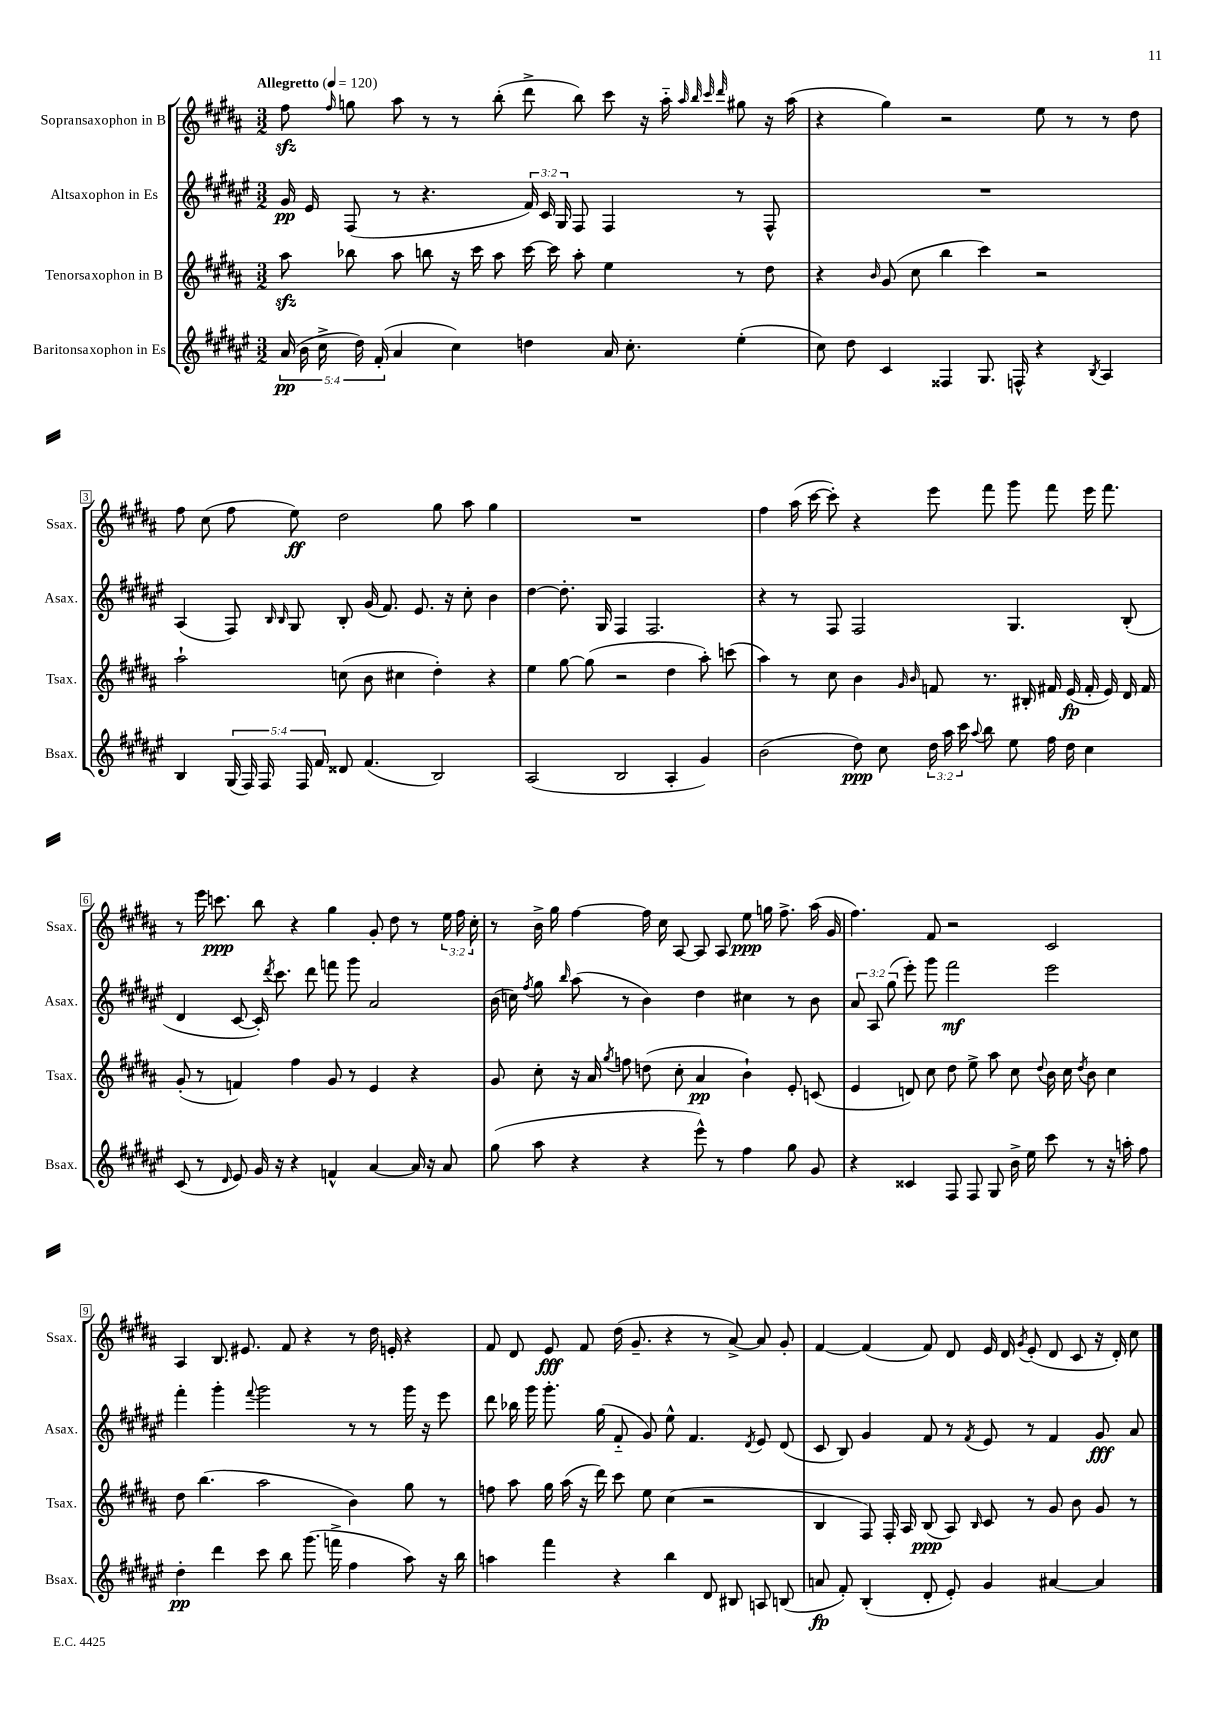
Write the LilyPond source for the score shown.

<<
\new StaffGroup <<
\new Staff = "s0" \with { instrumentName = "Sopransaxophon in B" shortInstrumentName = "Ssax." } {
    \clef treble \key b \major \numericTimeSignature \time 3/2 \override Staff.TupletNumber.text = #tuplet-number::calc-fraction-text \tempo "Allegretto" 4 = 120
    \autoBeamOff fis''8\sfz \grace { fis''16 } g''8 ais''8 r8 r8 b''8-.( dis'''8-> b''8) cis'''8 r16 ais''16-_ \grace { ais''32 b''32 cis'''32 dis'''32 } gis''8 r16 ais''16( |
    r4 gis''4) r2 e''8 r8 r8 dis''8 |
    fis''8 cis''8( fis''8 e''8\ff) dis''2 gis''8 ais''8 gis''4 |
    R1. |
    fis''4 ais''16( cis'''16~ cis'''8-.) r4 e'''8 fis'''8 gis'''8 fis'''8 e'''16 fis'''8. |
    r8 e'''16 c'''8.\ppp b''8 r4 gis''4 gis'8-. dis''8 r8 \tuplet 3/2 { e''16 fis''16 cis''16-. } |
    r8 b'16-> gis''16 fis''4~ fis''16 cis''16 ais8~ ais8 ais8 e''8\ppp g''16 fis''8.-> ais''16( gis'16 |
    fis''4.) fis'8 r2 cis'2 |
    ais4 b8. eis'8. fis'8 r4 r8 dis''16 e'16-. r4 |
    fis'8 dis'8 e'8\fff fis'8 dis''16( gis'8.-- r4 r8 ais'8~->) ais'8 gis'8-. |
    fis'4~ fis'4( fis'8) dis'8 e'16 dis'16 \acciaccatura { gis'8 } e'8-.( dis'8 cis'8 r16 dis'16-.) cis''8 \bar "|." |
}
\new Staff = "s1" \with { instrumentName = "Altsaxophon in Es" shortInstrumentName = "Asax." } {
    \clef treble \key fis \major \numericTimeSignature \time 3/2 \override Staff.TupletNumber.text = #tuplet-number::calc-fraction-text
    \autoBeamOff gis'16\pp eis'16 fis8( r8 r4. \tuplet 3/2 { fis'16) cis'16 gis16 } fis8 fis4 r8 fis8-^ |
    R1. |
    ais4( fis8) \grace { b16 b16 } gis8 b8-. gis'16( fis'8.) eis'8. r16 cis''8-. b'4 |
    dis''4~ dis''8.-. gis16 fis4 fis2. |
    r4 r8 fis8 fis2 gis4. b8-.( |
    dis'4 cis'8~ cis'16-.) \acciaccatura { dis'''8 } cis'''8. dis'''8 f'''8 gis'''8 ais'2 |
    b'16( c''16) \acciaccatura { fis''8 } gis''8 \grace { b''16 } ais''8( r8 b'4) dis''4 cis''4 r8 b'8 |
    \tuplet 3/2 { ais'8 ais8 gis''8( } eis'''8-.) gis'''8 fis'''2\mf eis'''2 |
    fis'''4-. gis'''4-. \appoggiatura { fis'''8 } gis'''2 r8 r8 gis'''16 r16 eis'''8 |
    dis'''8 bes''16 gis'''16 gis'''8.-. gis''16( fis'8-_ gis'8) eis''8-^ fis'4. \acciaccatura { dis'8 } eis'8 dis'8( |
    cis'8 b8) gis'4 fis'8 r8 \acciaccatura { fis'8 } eis'8 r8 fis'4 gis'8\fff ais'8 \bar "|." |
}
\new Staff = "s2" \with { instrumentName = "Tenorsaxophon in B" shortInstrumentName = "Tsax." } {
    \clef treble \key b \major \numericTimeSignature \time 3/2
    \autoBeamOff ais''8\sfz bes''8 ais''8 b''8 r16 cis'''16 ais''8 cis'''16~ cis'''16 ais''8-. e''4 r8 dis''8 |
    r4 \grace { b'16 } gis'8( cis''8 b''4 cis'''4) r2 |
    ais''2-! c''8( b'8 cis''4 dis''4-.) r4 |
    e''4 gis''8~ gis''8( r2 dis''4 ais''8-.) c'''8( |
    ais''4) r8 cis''8 b'4 \grace { gis'16 b'16 } f'8 r8. bis16-. fis'16 e'16\fp( fis'16-. e'16) dis'16 fis'16 |
    gis'8-.( r8 f'4) fis''4 gis'8 r8 e'4 r4 |
    gis'8 cis''8-. r16 ais'16 \acciaccatura { gis''8 } f''8 d''8( cis''8-. ais'4\pp b'4-!) e'8-. c'8( |
    e'4 d'8) cis''8 dis''8 e''8-> ais''8 cis''8 \appoggiatura { dis''8 } b'16 cis''16 \acciaccatura { dis''8 } b'8 cis''4 |
    dis''8 b''4.( ais''2 b'4) gis''8 r8 |
    f''8 ais''8 gis''16 ais''16( r16 dis'''16) cis'''8 e''8 cis''4( r2 |
    b4 fis8) fis16-. ais16 b8\ppp( ais8) \grace { b16 } cis'8 r8 gis'8 b'8 gis'8 r8 \bar "|." |
}
\new Staff = "s3" \with { instrumentName = "Baritonsaxophon in Es" shortInstrumentName = "Bsax." } {
    \clef treble \key fis \major \numericTimeSignature \time 3/2 \override Staff.TupletNumber.text = #tuplet-number::calc-fraction-text
    \autoBeamOff \tuplet 5/4 { ais'16\pp( b'16 cis''16-> dis''16) fis'16-.( } ais'4 cis''4) d''4 ais'16 cis''8.-. eis''4-.( |
    cis''8) dis''8 cis'4 fisis4 gis8. f16-^ r4 \acciaccatura { b8 } ais4 |
    b4 \tuplet 5/4 { gis16( fis16) fis16 fis16 fis'16 } disis'8 fis'4.( b2) |
    ais2( b2 ais4-. gis'4) |
    b'2( dis''8\ppp) cis''8 \tuplet 3/2 { dis''16 ais''16 cis'''16 } \appoggiatura { ais''8 } b''8 eis''8 fis''16 dis''16 cis''4 |
    cis'8( r8 \grace { dis'16 } eis'8) gis'16 r16 r4 f'4-^ ais'4~ ais'16 r16 ais'8 |
    gis''8( ais''8 r4 r4 eis'''8-^) r8 fis''4 gis''8 gis'8 |
    r4 cisis'4 fis8 fis8 gis8 b'16-> eis''16 cis'''8 r8 r16 a''16-. fis''8 |
    dis''4-.\pp dis'''4 cis'''8 b''8 gis'''8.( f'''16-> fis''4 ais''8) r16 b''16 |
    a''4 fis'''4 r4 b''4 dis'8 bis8 a8 b8( |
    a'8\fp fis'8-.) b4-.( dis'8-. eis'8-.) gis'4 ais'4~ ais'4 \bar "|." |
}
>>
>>
\layout { \context { \Score \override BarNumber.stencil = #(make-stencil-boxer 0.1 0.3 ly:text-interface::print) } }
